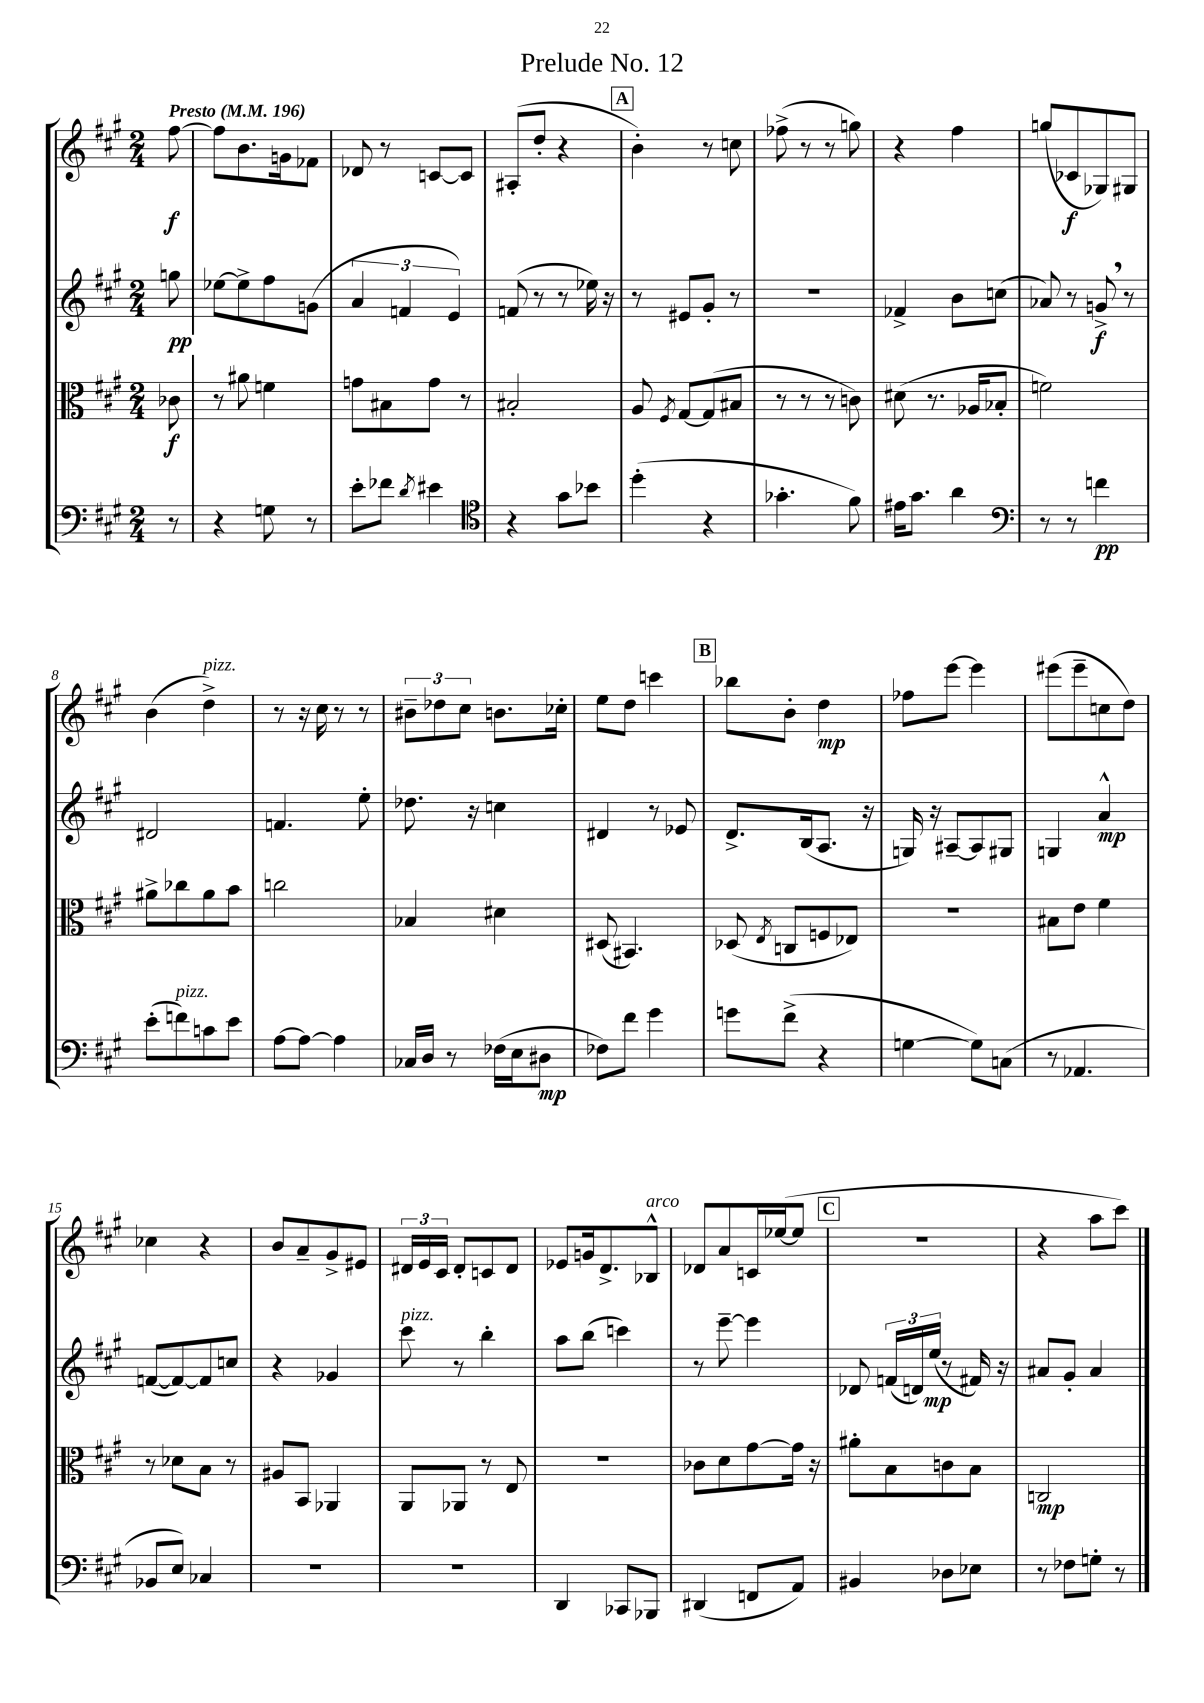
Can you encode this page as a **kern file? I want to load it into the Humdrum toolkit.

**kern	**kern	**kern	**kern
*staff4	*staff3	*staff2	*staff1
*clefF4	*clefC3	*clefG2	*clefG2
*k[f#c#g#]	*k[f#c#g#]	*k[f#c#g#]	*k[f#c#g#]
*M2/4	*M2/4	*M2/4	*M2/4
*MM196	*MM196	*MM196	*MM196
8r	8c-\	8gg\	[8ff#\
=	=	=	=
4r	8r	[8ee-\L	8ff#\]L
.	8a#\	8ee-^\]	8.b\
8G\	4f\	8ff#\	.
.	.	.	16g\k
8r	.	(8g\J	8f-\J
=	=	=	=
8e'\L	8g\L	6a/	8d-/
8f-\J	8B#\	.	8r
.	.	6f/	.
8qd/	.	.	.
4e#\	8g\J	.	[8c/L
.	.	6e/)	.
.	8r	.	8c/]J
=	=	=	=
*clefC4	*	*	*
4r	2B#'/	(8f/	(8A#'/L
.	.	8r	8dd'/J
8g#\L	.	8r	4r
8b-\J	.	16ee-\)	.
.	.	16r	.
=	=	=	=
(4dd'\	8A/	8r	4b'\)
.	8qF#/	.	.
.	[8G#/L	8e#/L	.
4r	(8G#/]	8g#'/J	8r
.	8B#/J	8r	8cc\
=	=	=	=
4.g-'\	8r	2r	(8ff-^\
.	8r	.	8r
.	8r	.	8r
8f#\)	8c\)	.	8gg\)
=	=	=	=
16e#\LK	(8d#\	4f-^/	4r
8.g#\J	.	.	.
.	8.r	.	.
4a\	.	8b\L	4ff#\
.	16A-/LK	.	.
.	8B-'/J	(8cc\J	.
=	=	=	=
*clefF4	*	*	*
8r	2f\)	8a-/)	(8gg/L
8r	.	8r	8c-/
4f\	.	8g^/	8G-/)
.	.	8r	8G#/J
=	=	=	=
(8e'\L	8a#^\L	2d#/	(4b\
8f\)	8cc-\	.	.
8c\	8a#\	.	4dd^\)
8e\J	8b\J	.	.
=	=	=	=
[8A\L	2cc\	4.f/	8r
8A\_J	.	.	16r
.	.	.	16cc#\
4A\]	.	.	8r
.	.	8ee'\	8r
=	=	=	=
16C-/LL	4B-/	8.dd-\	12b#~\L
16D/JJ	.	.	.
.	.	.	12dd-\
8r	.	.	.
.	.	.	12cc#\J
.	.	16r	.
(16F-\LL	4d#\	4cc\	8.b\L
16E\J	.	.	.
8D#\J	.	.	.
.	.	.	16cc-'\Jk
=	=	=	=
8F-\L)	(8D#/	4d#/	8ee\L
8f#\J	4.BB#/)	.	8dd\J
4g#\	.	8r	4ccc\
.	.	8e-/	.
=	=	=	=
8g\L	(8D-/	8.d^/L	8bb-\L
.	8qE/	.	.
(8f#^\J	8C/L	.	8b'\J
.	.	(16B/k	.
4r	8F/	8.A/J	4dd\
.	8E-/J)	.	.
.	.	16r	.
=	=	=	=
[4G\	2r	16G/)	8ff-\L
.	.	16r	.
.	.	[8A#~/L	[8eee\J
8G\]L)	.	8A#/]	4eee\]
(8C\J	.	8G#/J	.
=	=	=	=
8r	8B#\L	4G/	(8eee#\L
4.AA-/	8e\J	.	8eee#~\
.	4f#\	4a^^/	8cc\
.	.	.	8dd\J)
=	=	=	=
8BB-/L	8r	([8f/L	4cc-\
8E/J)	8d-\L	8f/_)	.
4C-/	8B\J	8f/]	4r
.	8r	8cc/J	.
=	=	=	=
2r	8A#/L	4r	8b/L
.	8BB/J	.	8a~/
.	4AA-/	4g-/	8g#^/
.	.	.	8e#/J
=	=	=	=
2r	8AA/L	8ccc#\	24d#/LL
.	.	.	24e/
.	.	.	24c#/JJ
.	8AA-/J	8r	8d#'/L
.	8r	4bb'\	8c/
.	8E/	.	8d#/J
=	=	=	=
4DD/	2r	8aa\L	8e-/L
.	.	(8bb\J	16g/k
.	.	.	8.d^/
8CC-/L	.	4ccc\)	.
8BBB-/J	.	.	8B-^^/J
=	=	=	=
(4DD#/	8c-\L	8r	8d-/L
.	8d\	[8eee~\	8a/
8FF/L	[8g#\	4eee\]	16c/L
.	.	.	([16ee-/J
8AA/J)	16g#\]Jk	.	8ee-/]J
.	16r	.	.
=	=	=	=
4BB#/	8a#'\L	8d-/	2r
.	8B\	(24f/LL	.
.	.	24d/)	.
.	.	(24ee/JJ	.
8D-\L	8c\	8r	.
8E-\J	8B\J	16f#/)	.
.	.	16r	.
=	=	=	=
8r	2C/	8a#/L	4r
8F-\L	.	8g#'/J	.
8G'\J	.	4a#/	8aa\L
8r	.	.	8ccc#\J)
==	==	==	==
*-	*-	*-	*-
